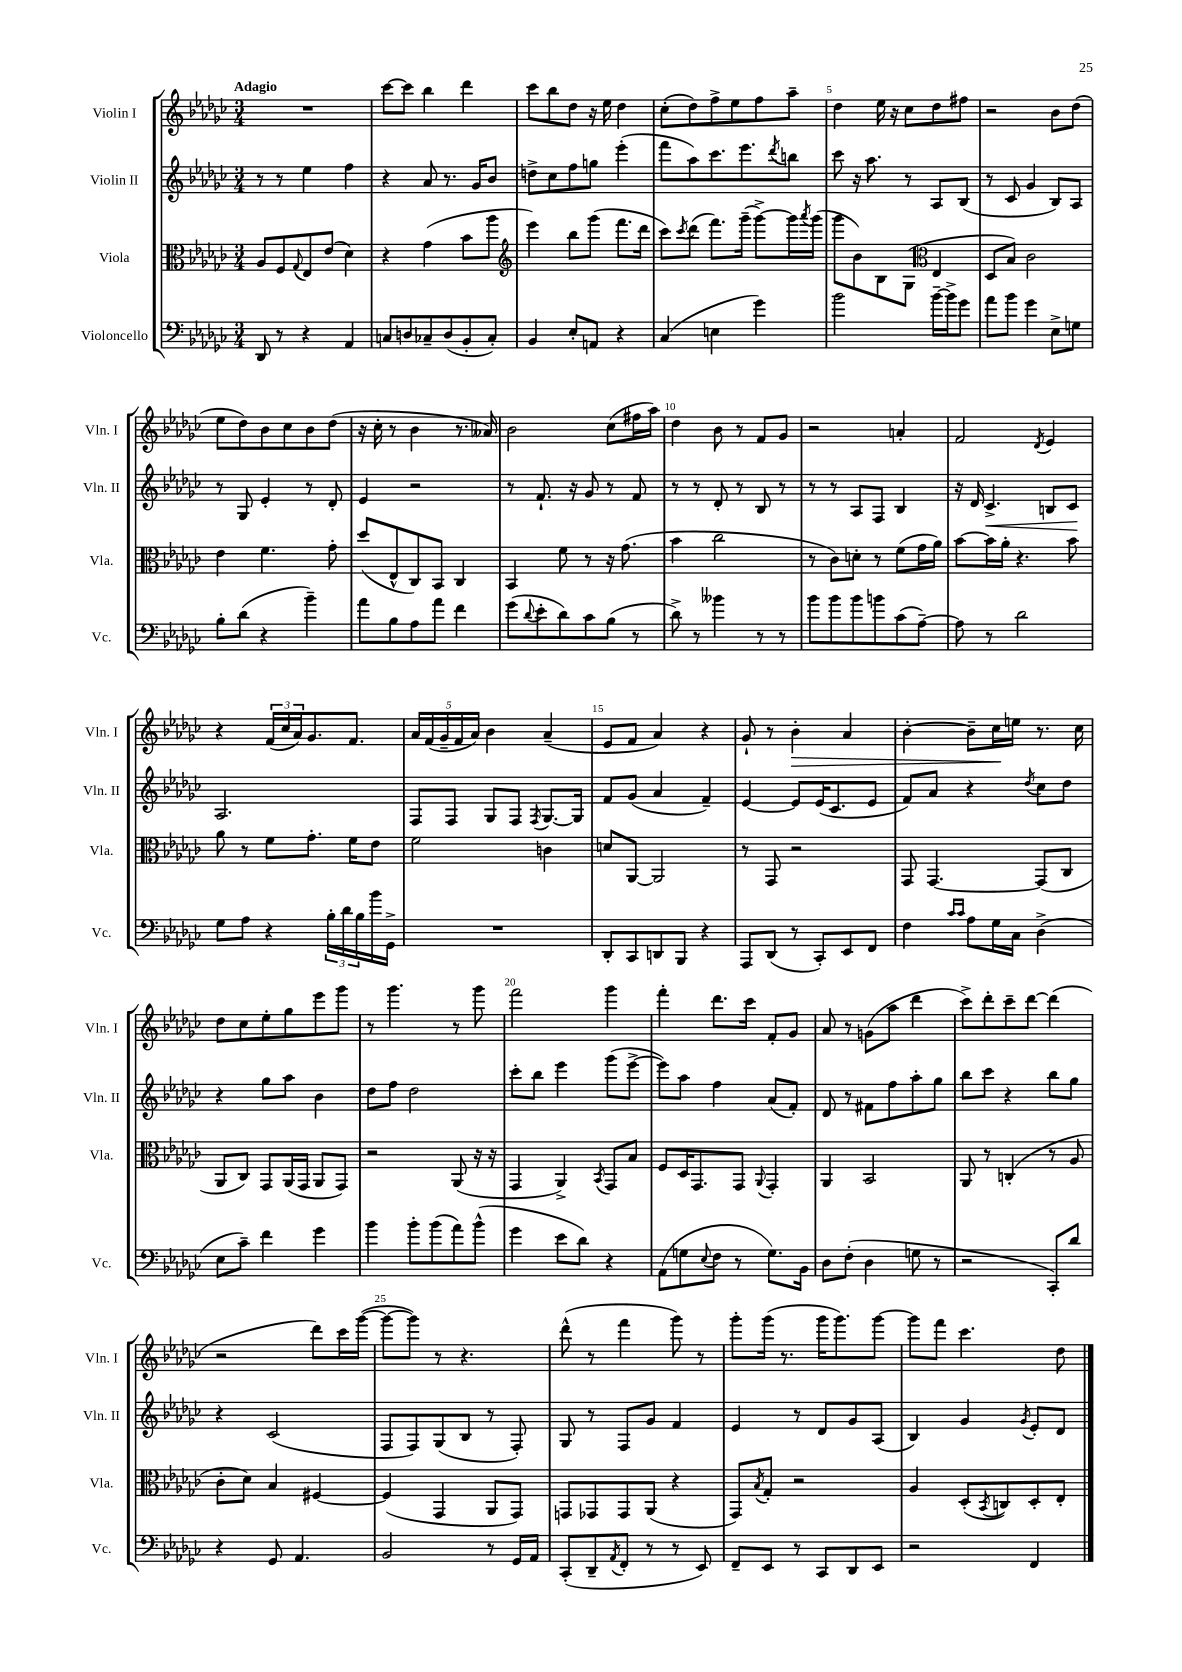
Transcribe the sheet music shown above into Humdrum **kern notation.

**kern	**kern	**kern	**dynam	**kern	**dynam
*part4	*part3	*part2	*part2	*part1	*part1
*staff4	*staff3	*staff2	*staff2	*staff1	*staff1
*I"Violoncello	*I"Viola	*I"Violin II	*	*I"Violin I	*
*I'Vc.	*I'Vla.	*I'Vln. II	*	*I'Vln. I	*
*clefF4	*clefC3	*clefG2	*	*clefG2	*
*k[b-e-a-d-g-c-]	*k[b-e-a-d-g-c-]	*k[b-e-a-d-g-c-]	*	*k[b-e-a-d-g-c-]	*
*M3/4	*M3/4	*M3/4	*	*M3/4	*
=1	=1	=1	=1	=1	=1
!	!	!	!	!LO:TX:a:B:t=Adagio	!
8DD-/	8A-/L	8r	.	2.r	.
8r	8F/	8r	.	.	.
.	8qqG-/	.	.	.	.
4r	8E-/	4ee-\	.	.	.
.	(8e-/J	.	.	.	.
4AA-/	4d-\)	4ff\	.	.	.
=2	=2	=2	=2	=2	=2
8Cn/L	4r	4r	.	[8ccc-\L	.
8Dn/	.	.	.	8ccc-\J]	.
8C-X~/	(4g-\	8a-/	.	4bb-\	.
(8D/	.	8.r	.	.	.
8BB-'/	8b-\L	.	.	4ddd-\	.
.	.	16g-/KL	.	.	.
8C-'/J)	8aa-\J	8b-/J	.	.	.
=3	=3	=3	=3	=3	=3
*	*clefG2	*	*	*	*
4BB-/	4eee-\)	8ddn^\L	.	8ccc-\L	.
.	.	8cc-\	.	8bb-\	.
8E-'/L	8bb-\L	8ff\	.	8dd-\J	.
8AAn/J	(8ggg-\J	8ggn\J	.	16r	.
.	.	.	.	16ee-\	.
4r	8.fff\L	(4eee-'\	.	4dd-\	.
.	16ddd-\Jk	.	.	.	.
=4	=4	=4	=4	=4	=4
(4C-/	8ccc-\L)	8fff\L	.	(8cc-'\L	.
.	8qccc-/	.	.	.	.
.	(8ddd-\J	8aa-\)	.	8dd-\)	.
4En\	8.fff\L)	8.ccc-\	.	8ff^\	.
.	.	.	.	8ee-\	.
.	(16ggg-~\Jk	8.eee-\	.	.	.
4g-\)	[8ggg-^\L)	.	.	8ff\	.
.	.	8qddd-/	.	.	.
.	16ggg-\L]	8bbn\J	.	8aa-~\J	.
.	8qaaa-/	.	.	.	.
.	(16ggg-\JJ	.	.	.	.
=5	=5	=5	=5	=5	=5
2b-\	8ggg-\L	8ccc-\	.	4dd-\	.
.	8b-\)	16r	.	.	.
.	.	8.aa-\	.	.	.
.	8B-\	.	.	16ee-\	.
.	.	.	.	16r	.
.	(8G-\J	8r	.	8cc-\L	.
*	*clefC3	*	*	*	*
[16b-~\LL	4E-/	8A-/L	.	8dd-\	.
16b-^\J]	.	.	.	.	.
8g-\J	.	(8B-/J	.	8ff#X\J	.
=6	=6	=6	=6	=6	=6
8a-\L	8D-/L	8r	.	2r	.
8b-\J	8B-/J)	8c-/	.	.	.
4g-\	2c-\	4g-/	.	.	.
8E-^\L	.	8B-/L)	.	8b-\L	.
8Gn\J	.	8A-/J	.	(8dd-\J	.
!!LO:LB:g=z
=7	=7	=7	=7	=7	=7
8B-'\L	4e-\	8r	.	8ee-\L	.
(8d-\J	.	8G-/	.	8dd-\)	.
4r	4.f\	4e-'/	.	8b-\	.
.	.	.	.	8cc-\	.
4b-~\)	.	8r	.	8b-\	.
.	8g-'\	8d-'/	.	(8dd-\J	.
=8	=8	=8	=8	=8	=8
8a-\L	(8dd-/L	4e-/	.	16r	.
.	.	.	.	16cc-'\	.
8B-\	8E-^^/	.	.	8r	.
8A-\	8C-/)	2r	.	4b-\	.
8a-\J	8BB-/J	.	.	.	.
4f\	4C-/	.	.	8.r	.
.	.	.	.	16a--X/)	.
=9	=9	=9	=9	=9	=9
(8g-\L	4BB-/	8r	.	2b-\	.
8qqd-/	.	.	.	.	.
8e-'\	.	8.f`/	.	.	.
8d-\)	8f\	.	.	.	.
.	.	16r	.	.	.
8c-\	8r	8g-/	.	.	.
(8B-\J	16r	8r	.	(8cc-\L	.
.	(8.g-\	.	.	.	.
8r	.	8f/	.	16ff#X\L	.
.	.	.	.	16aa-\JJ)	.
=10	=10	=10	=10	=10	=10
8d-^\)	4b-\	8r	.	4dd-\	.
8r	.	8r	.	.	.
4b--X\	2cc-\	8d-'/	.	8b-\	.
.	.	8r	.	8r	.
8r	.	8B-/	.	8f/L	.
8r	.	8r	.	8g-/J	.
=11	=11	=11	=11	=11	=11
8b-\L	8r	8r	.	2r	.
8b-\	8c-\L)	8r	.	.	.
8b-\	8dn'\J	8A-/L	.	.	.
8bn\	8r	8F/J	.	.	.
(8c-\	(8f\L	4B-/	.	4an'/	.
[8A-~\J)	16g-\L	.	.	.	.
.	16a-\JJ)	.	.	.	.
=12	=12	=12	=12	=12	=12
8A-\]	[8b-\L	16r	.	2f/	.
.	.	16d-/	.	.	.
!	!	!	!LO:HP:b	!	!
8r	16b-\L]	4.c-^/	<	.	.
.	16a-'\JJ	.	.	.	.
2d-\	4.r	.	.	.	.
.	.	.	.	8qd-/	.
.	.	8Bn/L	.	4e-/	.
.	8b-\	8c-/J	.	.	.
.	.	.	[	.	.
!!LO:LB:g=z
=13	=13	=13	=13	=13	=13
8G-\L	8a-\	2.A-/	.	4r	.
8A-\J	8r	.	.	.	.
4r	8f\L	.	.	(24f/LL	.
.	.	.	.	24cc-/	.
.	.	.	.	24a-/J)	.
.	8.g-'\J	.	.	8.g-/	.
24B-'\LL	.	.	.	.	.
24d-\	.	.	.	.	.
.	16f\KL	.	.	8.f/J	.
24B-\	.	.	.	.	.
16b-\	8e-\J	.	.	.	.
16GG-^\JJ	.	.	.	.	.
=14	=14	=14	=14	=14	=14
2.r	2f\	8F/L	.	20a-/LL	.
.	.	.	.	(20f/	.
.	.	.	.	20g-~/	.
.	.	8F/J	.	.	.
.	.	.	.	20f/	.
.	.	.	.	20a-/JJ)	.
.	.	8G-/L	.	4b-\	.
.	.	8F/J	.	.	.
.	.	8qF/	.	.	.
.	4cn\	[8.G-/L	.	(4a-~/	.
.	.	16G-/Jk]	.	.	.
=15	=15	=15	=15	=15	=15
8DD-'/L	8dn/L	8f/L	.	8e-/L	.
8CC-/	[8AA-/J	(8g-/J	.	8f/J	.
8DDn/	2AA-/]	4a-/	.	4a-/)	.
8BBB-/J	.	.	.	.	.
4r	.	4f~/)	.	4r	.
=16	=16	=16	=16	=16	=16
8AAA-/L	8r	[4e-/	.	8g-`/	.
(8DD-/J	8GG-/	.	.	8r	.
!	!	!	!	!	!LO:HP:b
8r	2r	8e-/L]	.	4b-'\	>
8CC-'/L)	.	(16e-/K	.	.	.
.	.	8.c-/	.	.	.
8EE-/	.	.	.	4a-/	.
8FF/J	.	8e-/J	.	.	.
=17	=17	=17	=17	=17	=17
4F\	8GG-/	8f/L)	.	[4b-'\	.
.	[4.GG-/	8a-/J	.	.	.
16qqc-/LL	.	.	.	.	.
16qqc-/JJ	.	.	.	.	.
8A-\L	.	4r	.	8b-~\L]	.
16G-\L	.	.	.	16cc-\L	.
16C-\JJ	.	.	.	16een\JJ	]
.	.	8qdd-/	.	.	.
(4D-^\	(8GG-/L]	8cc-\L	.	8.r	.
.	8C-/J	8dd-\J	.	.	.
.	.	.	.	16cc-\	.
!!LO:LB:g=z
=18	=18	=18	=18	=18	=18
8E-\L	8AA-/L	4r	.	8dd-\L	.
8c-~\J)	8C-/J)	.	.	8cc-\	.
4f\	8GG-/L	8gg-\L	.	8ee-'\	.
.	(16AA-/L	8aa-\J	.	8gg-\	.
.	16GG-/JJ	.	.	.	.
4g-\	8AA-/L	4b-\	.	8eee-\	.
.	8GG-/J)	.	.	8ggg-\J	.
=19	=19	=19	=19	=19	=19
4b-\	2r	8dd-\L	.	8r	.
.	.	8ff\J	.	4.ggg-\	.
8b-'\L	.	2dd-\	.	.	.
(8b-\	.	.	.	.	.
8a-\)	(8AA-/	.	.	8r	.
(8b-^^\J	16r	.	.	8ggg-\	.
.	16r	.	.	.	.
=20	=20	=20	=20	=20	=20
4g-\	4GG-/	8ccc-'\L	.	2fff\	.
.	.	8bb-\J	.	.	.
8e-\L	4AA-^/)	4eee-\	.	.	.
8d-\J)	.	.	.	.	.
.	8qBB-/	.	.	.	.
4r	8GG-/L	(8ggg-\L	.	4ggg-\	.
.	8B-/J	[8eee-^\J	.	.	.
=21	=21	=21	=21	=21	=21
(8AA-\L	8F/L	8eee-\L])	.	4fff'\	.
8Gn\	16D-/K	8aa-\J	.	.	.
.	8.GG-/	.	.	.	.
8qqE-/	.	.	.	.	.
8F\J	.	4ff\	.	8.ddd-\L	.
8r	8GG-/J	.	.	.	.
.	.	.	.	16ccc-\Jk	.
.	8qqAA-/	.	.	.	.
8.G\L)	4GG-'/	(8a-/L	.	8f'/L	.
.	.	8f'/J)	.	8g-/J	.
16BB-\Jk	.	.	.	.	.
=22	=22	=22	=22	=22	=22
8D-\L	4AA-/	8d-/	.	8a-/	.
(8F'\J	.	8r	.	8r	.
4D-\	2BB-/	8f#X\L	.	(8gn\L	.
.	.	8ff\	.	8aa-\J	.
8Gn\	.	8aa-'\	.	4ddd-\	.
8r	.	8gg-\J	.	.	.
=23	=23	=23	=23	=23	=23
2r	8AA-/	8bb-\L	.	8ccc-^\L)	.
.	8r	8ccc-\J	.	8ddd-'\	.
.	(4Cn'/	4r	.	8ccc-~\	.
.	.	.	.	[8ddd-\J	.
8CC-'/L)	8r	8bb-\L	.	(4ddd-\]	.
8d-/J	8A-/	8gg-\J	.	.	.
!!LO:LB:g=z
=24	=24	=24	=24	=24	=24
4r	8c-'\L	4r	.	2r	.
.	8d-\J)	.	.	.	.
8GG-/	4B-/	(2c-/	.	.	.
4.AA-/	.	.	.	.	.
.	[4F#X/	.	.	8ddd-\L)	.
.	.	.	.	16ccc-\L	.
.	.	.	.	([16ggg-\JJ	.
=25	=25	=25	=25	=25	=25
2BB-/	(4F#/]	8F/L	.	8ggg-\L_	.
.	.	8F/)	.	8ggg-\J])	.
.	4GG-/	(8G-/	.	8r	.
.	.	8B-/J	.	4.r	.
8r	8AA-/L	8r	.	.	.
16GG-/LL	8GG-/J)	8F'/)	.	.	.
16AA-/JJ	.	.	.	.	.
=26	=26	=26	=26	=26	=26
(8CC-'/L	8GGn/L	8G-/	.	(8ddd-^^\	.
8DD-~/	8GG-X/	8r	.	8r	.
8qAA-/	.	.	.	.	.
8FF'/J	8GG-/	8F/L	.	4fff\	.
8r	(8AA-/J	8g-/J	.	.	.
8r	4r	4f/	.	8ggg-\)	.
8EE-/)	.	.	.	8r	.
=27	=27	=27	=27	=27	=27
8FF~/L	8GG-/L)	4e-/	.	8ggg-'\L	.
.	8qB-/	.	.	.	.
8EE-/J	8G-'/J	.	.	(16ggg-\Jk	.
.	.	.	.	8.r	.
8r	2r	8r	.	.	.
8CC-/L	.	8d-/L	.	16ggg-\KL	.
.	.	.	.	8.ggg-\)	.
8DD-/	.	8g-/	.	.	.
8EE-/J	.	(8A-/J	.	[8ggg-\J	.
=28	=28	=28	=28	=28	=28
2r	4A-/	4B-/)	.	8ggg-\L]	.
.	.	.	.	8fff\J	.
.	(8D-'/L	4g-/	.	4.ccc-\	.
.	8qBB-/	.	.	.	.
.	8Cn/)	.	.	.	.
.	.	8qg-/	.	.	.
4FF/	8D-'/	8e-'/L	.	.	.
.	8E-'/J	8d-/J	.	8dd-\	.
==	==	==	==	==	==
*-	*-	*-	*-	*-	*-
